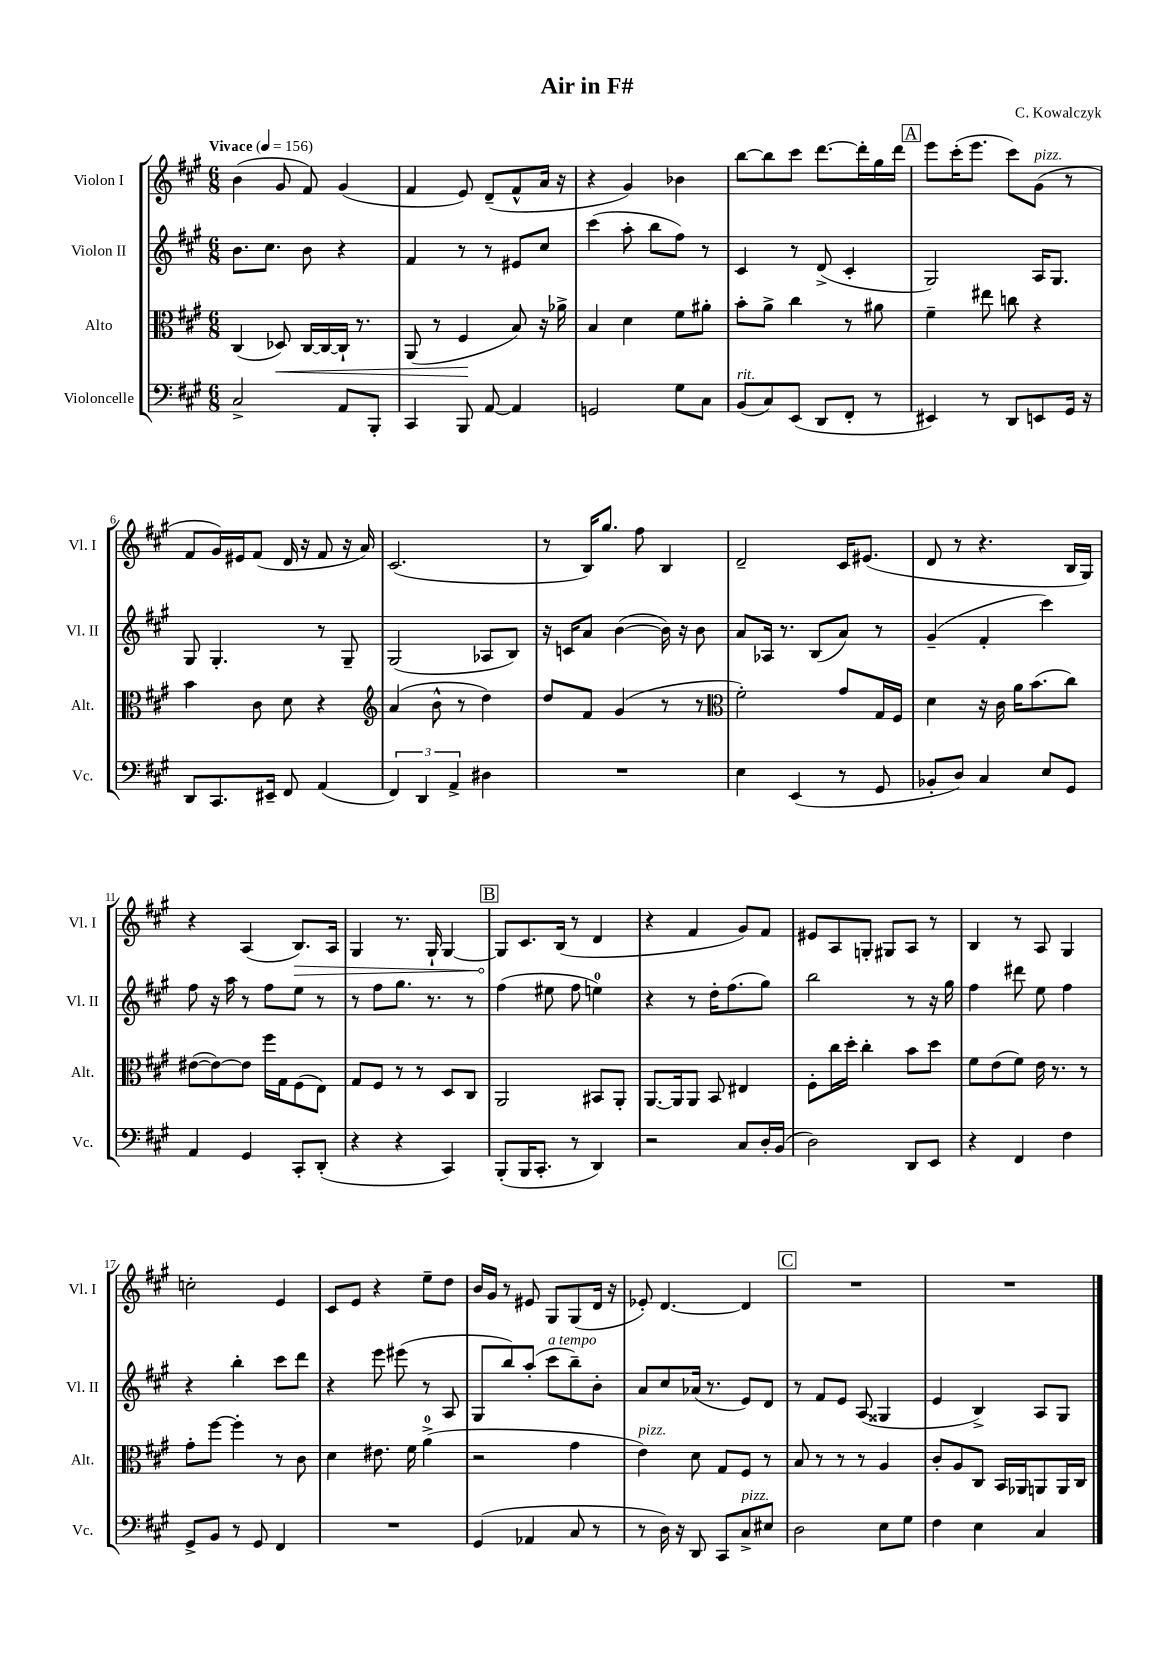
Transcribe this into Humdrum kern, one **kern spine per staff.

**kern	**kern	**kern	**kern
*staff4	*staff3	*staff2	*staff1
*clefF4	*clefC3	*clefG2	*clefG2
*k[f#c#g#]	*k[f#c#g#]	*k[f#c#g#]	*k[f#c#g#]
*M6/8	*M6/8	*M6/8	*M6/8
*MM156	*MM156	*MM156	*MM156
2C#^	(4C#	8.b	(4b
.	.	8.cc#	.
.	8D-)	.	8g#
.	[16C#	8b	8f#)
.	16C#_	.	.
8AA	16C#`]	4r	(4g#
.	8.r	.	.
8BBB'	.	.	.
=	=	=	=
4CC#	(8AA	4f#	4f#
.	8r	.	.
8BBB	4F#	8r	8e)
[8AA	.	8r	(8d~
4AA]	8B)	8e#	8f#^^
.	16r	8cc#	16a
.	16a-^	.	16r
=	=	=	=
2GG	4B	(4ccc#	4r
.	4d	8aa'	4g#)
.	.	8bb	.
8G#	8f#	8ff#)	4b-
8C#	8a#'	8r	.
=	=	=	=
(8BB	8b'	4c#	[8bb
8C#)	8a^	.	8bb]
(8EE	4cc#	8r	8ccc#
8DD	.	(8d^	[8.ddd
8FF#'	8r	4c#'	.
.	.	.	16ddd']
8r	8a#	.	16gg#
.	.	.	16ddd
=	=	=	=
4EE#)	4f#~	2G#)	8eee
.	.	.	(16ccc#'
.	.	.	8.eee
8r	8ee#	.	.
8DD	8cc	.	8ccc#)
8EE	4r	16A	(8g#
.	.	8.G#	.
16GG#	.	.	8r
16r	.	.	.
=	=	=	=
8DD	4b	8G#	8f#
8.CC#	.	4.G#'	16g#)
.	.	.	16e#
.	8c#	.	(8f#
16EE#~	.	.	.
8FF#	8d	.	16d
.	.	.	16r
(4AA	4r	8r	8f#
.	.	8G#~	16r
.	.	.	16a)
=	=	=	=
*	*clefG2	*	*
6FF#)	(4a	(2G#	(2.c#
6DD	.	.	.
.	8b^^	.	.
6AA^	.	.	.
.	8r	.	.
4D#	4dd)	8A-	.
.	.	8B)	.
=	=	=	=
2.r	8dd	16r	8r
.	.	16c	.
.	8f#	8a	16B)
.	.	.	8.gg#
.	(4g#	([4b	.
.	.	.	8ff#
.	8r	16b])	4B
.	.	16r	.
.	8r	8b	.
=	=	=	=
*	*clefC3	*	*
4E	2f#')	8a	2d~
.	.	16A-	.
.	.	8.r	.
(4EE	.	.	.
.	.	(8B	.
8r	8g#	8a)	16c#
.	.	.	(8.e#
8GG#	16G#	8r	.
.	16F#	.	.
=	=	=	=
8BB-'	4d	(4g#~	8d
8D)	.	.	8r
4C#	16r	4f#'	4.r
.	16c#	.	.
.	16a	.	.
.	(8.b	.	.
8E	.	4ccc#)	.
8GG#	8cc#)	.	16B
.	.	.	16G#)
=	=	=	=
4AA	([8e#	8ff#	4r
.	8e#_)	16r	.
.	.	16aa	.
4GG#	8e#]	8r	(4A
.	16ff#	8ff#	.
.	16G#	.	.
8CC#'	(8F#	8ee	8.B)
(8DD'	8E)	8r	.
.	.	.	16A
=	=	=	=
4r	8G#	8r	4G#
.	8F#	8ff#	.
4r	8r	8.gg#	8.r
.	8r	.	.
.	.	8.r	16G#`
4CC#)	8D	.	[4G#
.	8C#	8r	.
=	=	=	=
(8BBB'	2AA	(4ff#	8G#]
16BBB	.	.	8.c#
8.CC#'	.	.	.
.	.	8ee#	.
.	.	.	(16B
8r	.	8ff#	8r
4DD)	8BB#	4ee)	4d
.	8AA'	.	.
=	=	=	=
2r	[8.AA	4r	4r
.	16AA]	.	.
.	8AA	8r	4f#
.	8BB	16dd'	.
.	.	(8.ff#	.
8C#	4E#	.	8g#)
16D'	.	8gg#)	8f#
(16BB	.	.	.
=	=	=	=
2D)	8F#'	2bb	8e#
.	16cc#	.	8A
.	16dd'	.	.
.	4cc#'	.	8G'
.	.	.	8G#
8DD	8b	8r	8A
8EE	8dd	16r	8r
.	.	16gg#	.
=	=	=	=
4r	8f#	4ff#	4B
.	(8e	.	.
4FF#	8f#)	8ddd#	8r
.	16e	8ee	8A
.	8.r	.	.
4F#	.	4ff#	4G#
.	8r	.	.
=	=	=	=
8GG#^	8g#'	4r	2cc'
8BB	[8ff#	.	.
8r	4ff#']	4bb'	.
8GG#	.	.	.
4FF#	8r	8ccc#	4e
.	8c#	8ddd	.
=	=	=	=
2.r	4d	4r	8c#
.	.	.	8e
.	8.e#	8eee	4r
.	.	(8eee#	.
.	16f#	.	.
.	(4a^	8r	8ee~
.	.	8A	8dd
=	=	=	=
(4GG#	2r	8G#	16b
.	.	.	16g#
.	.	8bb)	8r
4AA-	.	(8aa'	8e#
.	.	8ccc#	8G#
8C#	4g#	8bb~)	(8G#
8r	.	8b'	16d
.	.	.	16r
=	=	=	=
8r	4e)	8a	8e-')
16D)	.	8cc#	[4.d
16r	.	.	.
8DD	8d	(16a-	.
.	.	8.r	.
8CC#	8G#	.	.
8C#^	8F#	8e)	4d]
8E#	8r	8d	.
=	=	=	=
2D	8B	8r	2.r
.	8r	8f#	.
.	8r	8e	.
.	8r	(8A	.
8E	4A	4G##	.
8G#	.	.	.
=	=	=	=
4F#	8c#'	4e	2.r
.	8A	.	.
4E	8C#	4B^)	.
.	16BB	.	.
.	16AA-	.	.
4C#	8AA	8A	.
.	16AA	8G#	.
.	16C#	.	.
==	==	==	==
*-	*-	*-	*-
